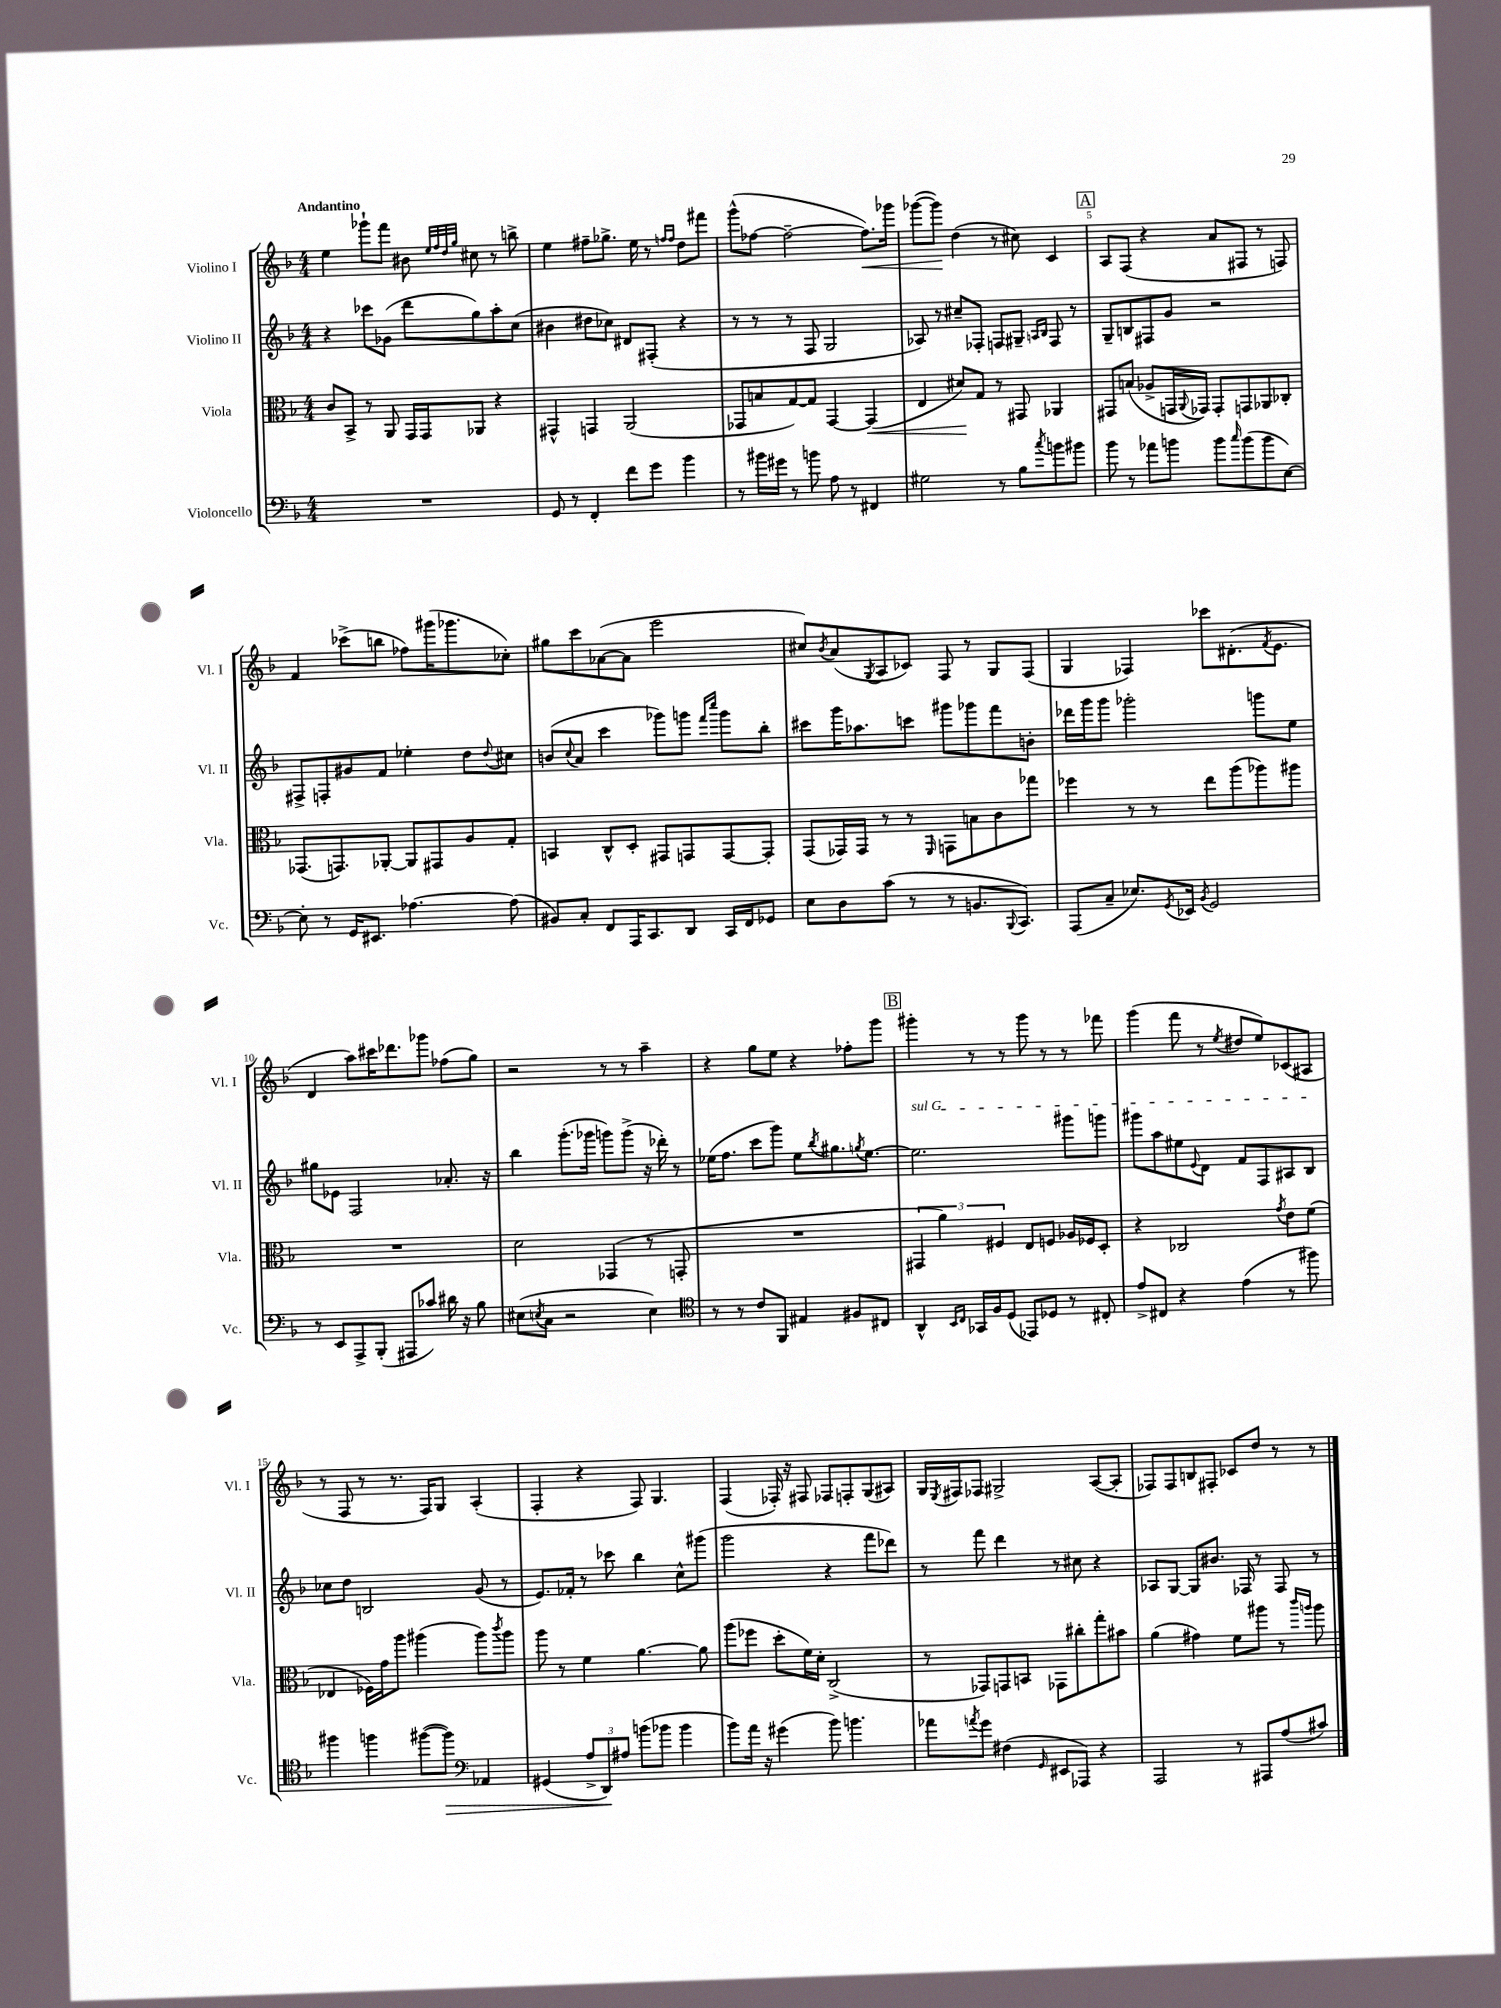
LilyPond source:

<<
\new StaffGroup <<
\new Staff = "s0" \with { instrumentName = "Violino I" shortInstrumentName = "Vl. I" } {
    \clef treble \key f \major \numericTimeSignature \time 4/4 \tempo "Andantino"
    e''4 ges'''8-! f'''8 bis'8 \grace { e''32 f''32 d''32 g''32 } cis''8 r8 b''8-> |
    e''4 fis''8-- ges''8.-> e''16 r8 \grace { f''16 f''16 } d''8 fis'''8 |
    g'''8-^( fes''8~ fes''2~-- fes''8.\<) ges'''16 |
    ges'''8~( ges'''8\!) d''4( r8 cis''8) c'4 |
    \mark \markup { \box "A" } a8 f8( r4 a'8 fis8 r8 f8) |
    f'4 ces'''8->( b''8 fes''8) gis'''16( ges'''8. ces''8-.) |
    gis''8 c'''8 aes'8~( aes'8 e'''2 |
    cis''8) \acciaccatura { bes'8 } a'8( \acciaccatura { g8 } a8 ces'8) f8 r8 g8 f8( |
    g4 fes4) ces'''8 dis'8.-.( \acciaccatura { f'8 } e'8. |
    d'4 a''8) cis'''16 des'''8. ges'''8 fes''8( g''8) |
    r2 r8 r8 a''4-- |
    r4 g''8 e''8 r4 fes''8-. g'''8 |
    \mark \markup { \box "B" } gis'''4-. r8 r8 gis'''8 r8 r8 fes'''8 |
    g'''4( f'''8 r8 \acciaccatura { e''8 } dis''8 e''8) ces'8( ais8 |
    r8 f8 r8 r8. f16) g8 a4-.( |
    f4-. r4 f8) g4. |
    f4( fes16-.) r16 fis8 fes8 f8-. g8( ais8) |
    g16 \acciaccatura { e8 } fis16 fes8 gis2-> a8~( a8-. |
    fes8) fes8 b8 fis8-. ces'8 d''8 r8 r8 \bar "|." |
}
\new Staff = "s1" \with { instrumentName = "Violino II" shortInstrumentName = "Vl. II" } {
    \clef treble \key f \major \numericTimeSignature \time 4/4
    r4 ces'''8 ges'8( d'''8 g''8) a''8-. c''8( |
    bis'4 dis''8 ces''8) dis'8 fis8-.( r4 |
    r8 r8 r8 f8 g2 |
    aes8) r8 cis''8-- fes8-. f8 gis8-- \grace { a16 bes16 } f8 r8 |
    \mark \markup { \box "A" } g8-- b8 fis8 g'8 r2 |
    fis8-> f8-. gis'8 f'8 ees''4-. d''8 \appoggiatura { d''8 } cis''8 |
    b'8( \appoggiatura { c''8 } a'8 c'''4 ges'''8) g'''8 \grace { f'''16 c''''16 } g'''8 bes''8-. |
    cis'''8 g'''16 aes''8. c'''8 gis'''8 ges'''8 f'''8 b'8-. |
    des'''16 g'''16 g'''8 ges'''2-. g'''8 e''8 |
    gis''8 ees'8 f2 aes'8.-. r16 |
    bes''4 g'''8.-.( ges'''16 g'''8) g'''8->( r16 des'''16-.) r8 |
    ees''16( f''8. c'''8 g'''8) ees''8 \acciaccatura { bes''8 } gis''8. \acciaccatura { g''8 } ees''8.~ |
    \mark \markup { \box "B" } \once \override TextSpanner.bound-details.left.text = \markup { \italic "sul G" } ees''2.\startTextSpan gis'''8 g'''8 |
    gis'''8 a''8 eis''8 \appoggiatura { e'8 } d'8 f'8 f8 ais8 bes8\stopTextSpan |
    ces''8 d''8 b2 g'8( r8 |
    e'8.) fes'16-. r8 ces'''8 bes''4 c''8-^ gis'''8( |
    g'''2 r4 f'''8 des'''8) |
    r8 f'''8 d'''4 r8 cis''8 r4 |
    aes8 g8~ g8 bis'8. fes16 r8 fes8 r8 \bar "|." |
}
\new Staff = "s2" \with { instrumentName = "Viola" shortInstrumentName = "Vla." } {
    \clef alto \key f \major \numericTimeSignature \time 4/4
    c'8 bes,8-> r8 a,8 g,16 g,16 aes,8 r4 |
    gis,4-^ g,4 a,2( |
    ges,8 b8 g8~) g8 ges,4~ ges,4\<( |
    e4 dis'8\!) g8 r8 gis,8 aes,4 |
    \mark \markup { \box "A" } gis,8 b8( aes8-> g,16 \appoggiatura { a,8 } ges,16) ges,8-. g,8 aes,8 ces8-. |
    ges,8.( g,8.) aes,8~-. aes,8 gis,8 a8 g8-. |
    b,4 c8-^ d8-. gis,8 g,8 g,8~ g,8-. |
    g,8( ges,16) ges,16 r8 r8 \grace { f,16 } g,8 b8 c'8 ges''8 |
    fes''4 r8 r8 e''8 a''8( aes''8) ais''8 |
    R1 |
    d'2 ges,4( r8 g,8-. |
    R1 |
    \mark \markup { \box "B" } \tuplet 3/2 { gis,4 a'4) fis4 } e8 f8 aes16 fes16 d8-. |
    r4 ces2 \acciaccatura { g'8 } e'8 f'8( |
    ees4 fes16) g'16 a''8 ais''4( ais''8) \acciaccatura { c'''8 } ais''8 |
    a''8 r8 f'4 a'4.~ a'8 |
    a''8( fes''8 d''8-. f'16) d'16-. c2->( |
    r8 ges,8) g,8 b,8 ges,8 cis''8-. g''8-. bis'8 |
    a'4( gis'4) f'8 ais''8 r8 \grace { c'''16 a''16 } a''8 \bar "|." |
}
\new Staff = "s3" \with { instrumentName = "Violoncello" shortInstrumentName = "Vc." } {
    \clef bass \key f \major \numericTimeSignature \time 4/4
    R1 |
    g,8 r8 f,4-. f'8 g'8 bes'4 |
    r8 bis'16 gis'16 r8 b'8 a8 r8 fis,4 |
    gis2 r8 bes8 \acciaccatura { c''8 } b'8 bis'8 |
    \mark \markup { \box "A" } bes'8 r8 aes'8 b'8 b'8 \grace { c''16 } b'8( b'8 e8~) |
    e8-. r8 g,16 eis,8. aes4.~ aes8( |
    bis,8) c8-. f,8 a,,16 c,8. d,8 c,16 f,16 ges,8 |
    e8 d8 c'8( r8 r8 b,8. \appoggiatura { bes,,8 } c,8.) |
    a,,8( c8-- ees8.) \acciaccatura { g,8 } ees,16 \acciaccatura { bes,8 } g,2 |
    r8 e,8 a,,8-> bes,,8-.( ais,,8 ces'8) dis'16 r16 bes8 |
    eis8( \acciaccatura { e8 } c8 r2 e4) |
    \clef tenor r8 r8 c'8 f,8 eis4 fis8 cis8 |
    \mark \markup { \box "B" } a,4-^ \grace { bes,16 c16 } ges,16 f16 d8( ees,8) des8 r8 cis8-. |
    e'8-> cis8 r4 e'4( r8 fis''8) |
    fis''4 f''4 fis''8~( fis''8\>) \clef bass aes,4 |
    gis,4( \tuplet 3/2 { a8-> d,8\!) ais8 } b'8( bes'8 bes'4 |
    bes'8) a'16 r16 gis'4( bes'8) b'4. |
    aes'8 \acciaccatura { a'8 } g'8 fis4( \grace { g,16 } eis,8 aes,,8) r4 |
    a,,2 r8 ais,,8 a8( cis'8) \bar "|." |
}
>>
>>
\layout { \context { \Score \override BarNumber.break-visibility = ##(#f #t #t) barNumberVisibility = #(every-nth-bar-number-visible 5) } }
